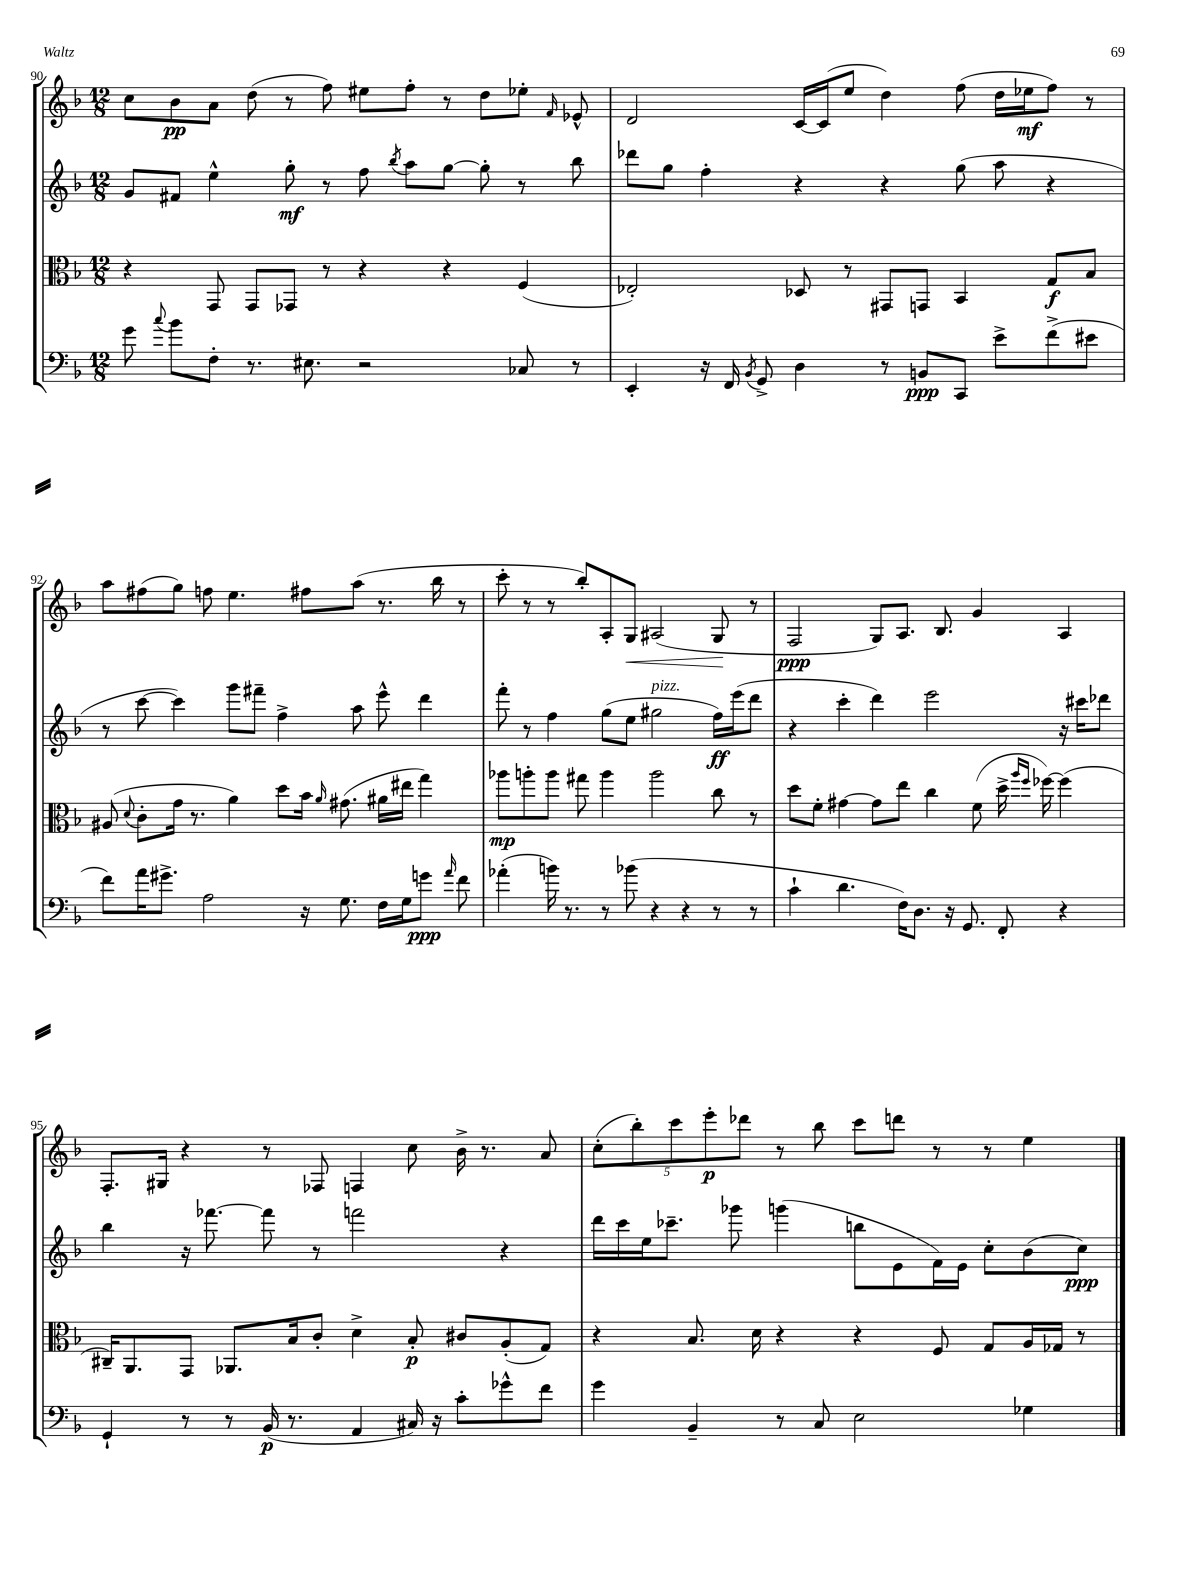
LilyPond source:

<<
\new StaffGroup <<
\new Staff = "s0" {
    \clef treble \key f \major \numericTimeSignature \time 12/8
    \autoBeamOff c''8[ bes'8\pp a'8] d''8( r8 f''8) eis''8[ f''8]-. r8 d''8[ ees''8]-. \grace { f'16 } ees'8-^ |
    d'2 c'16[~ c'16( e''8] d''4) f''8( d''16[ ees''16\mf f''8]) r8 |
    a''8[ fis''8( g''8]) f''8 e''4. fis''8[ a''8]( r8. bes''16 r8 |
    c'''8-. r8 r8 bes''8[-.) a8-. g8]\< ais2( g8\! r8 |
    f2\ppp g8[) a8.] bes8. g'4 a4 |
    f8.[-. gis16] r4 r8 fes8 f4 c''8 bes'16-> r8. a'8 |
    \tuplet 5/4 { c''8[-.( bes''8-.) c'''8 e'''8-.\p des'''8] } r8 bes''8 c'''8[ d'''8] r8 r8 e''4 \bar "|." |
}
\new Staff = "s1" {
    \clef treble \key f \major \numericTimeSignature \time 12/8
    \autoBeamOff g'8[ fis'8] e''4-^ g''8-.\mf r8 f''8 \acciaccatura { bes''8 } a''8[ g''8]~ g''8-. r8 bes''8 |
    des'''8[ g''8] f''4-. r4 r4 g''8( a''8 r4 |
    r8 c'''8~ c'''4) g'''8[ fis'''8]-- f''4-> a''8 e'''8-^ d'''4 |
    f'''8-. r8 f''4 g''8[( e''8] gis''2^\markup { \italic "pizz." } f''16[\ff) e'''16( d'''8] |
    r4 c'''4-. d'''4) e'''2 r16 cis'''16[ des'''8] |
    bes''4 r16 fes'''8.~ fes'''8 r8 f'''2 r4 |
    d'''16[ c'''16 e''16 ces'''8.]-- ges'''8 g'''4( b''8[ e'8 f'16) e'16] c''8[-. bes'8( c''8]\ppp) \bar "|." |
}
\new Staff = "s2" {
    \clef alto \key f \major \numericTimeSignature \time 12/8
    \autoBeamOff r4 g,8 g,8[ ges,8] r8 r4 r4 f4( |
    ees2-.) des8 r8 gis,8[ g,8] bes,4 g8[\f bes8] |
    ais8( \appoggiatura { d'8 } c'8[-. g'16] r8. a'4) d''8[ bes'16] \grace { a'16 } gis'8.( ais'16[ eis''16] g''4) |
    aes''8[\mp a''8-. a''8] gis''8 a''4 a''2 c''8 r8 |
    d''8[ f'8]-. gis'4~ gis'8[ e''8] c''4 f'8( d''16-> \grace { a''16[ f''16] } fes''16~) fes''4( |
    cis16[--) a,8. g,8] aes,8.[ bes16 c'8]-. d'4-> bes8-.\p cis'8[ a8-.( g8]) |
    r4 bes8. d'16 r4 r4 f8 g8[ a16 ges16] r8 \bar "|." |
}
\new Staff = "s3" {
    \clef bass \key f \major \numericTimeSignature \time 12/8
    \autoBeamOff g'8 \appoggiatura { c''8 } bes'8[ f8]-. r8. eis8. r2 ces8 r8 |
    e,4-. r16 f,16 \acciaccatura { bes,8 } g,8-> d4 r8 b,8[\ppp c,8] e'8[-> f'8->( eis'8] |
    f'8[) a'16 gis'8.]-> a2 r16 g8. f16[ g16 g'8]\ppp \grace { a'16 } f'8 |
    aes'4-.( b'16) r8. r8 bes'8( r4 r4 r8 r8 |
    c'4-! d'4. f16[) d8.] r16 g,8. f,8-. r4 |
    g,4-! r8 r8 bes,16\p( r8. a,4 cis16) r16 c'8[-. ges'8-^ f'8] |
    g'4 bes,4-- r8 c8 e2 ges4 \bar "|." |
}
>>
>>
\layout { \context { \Score currentBarNumber = #90 } }
